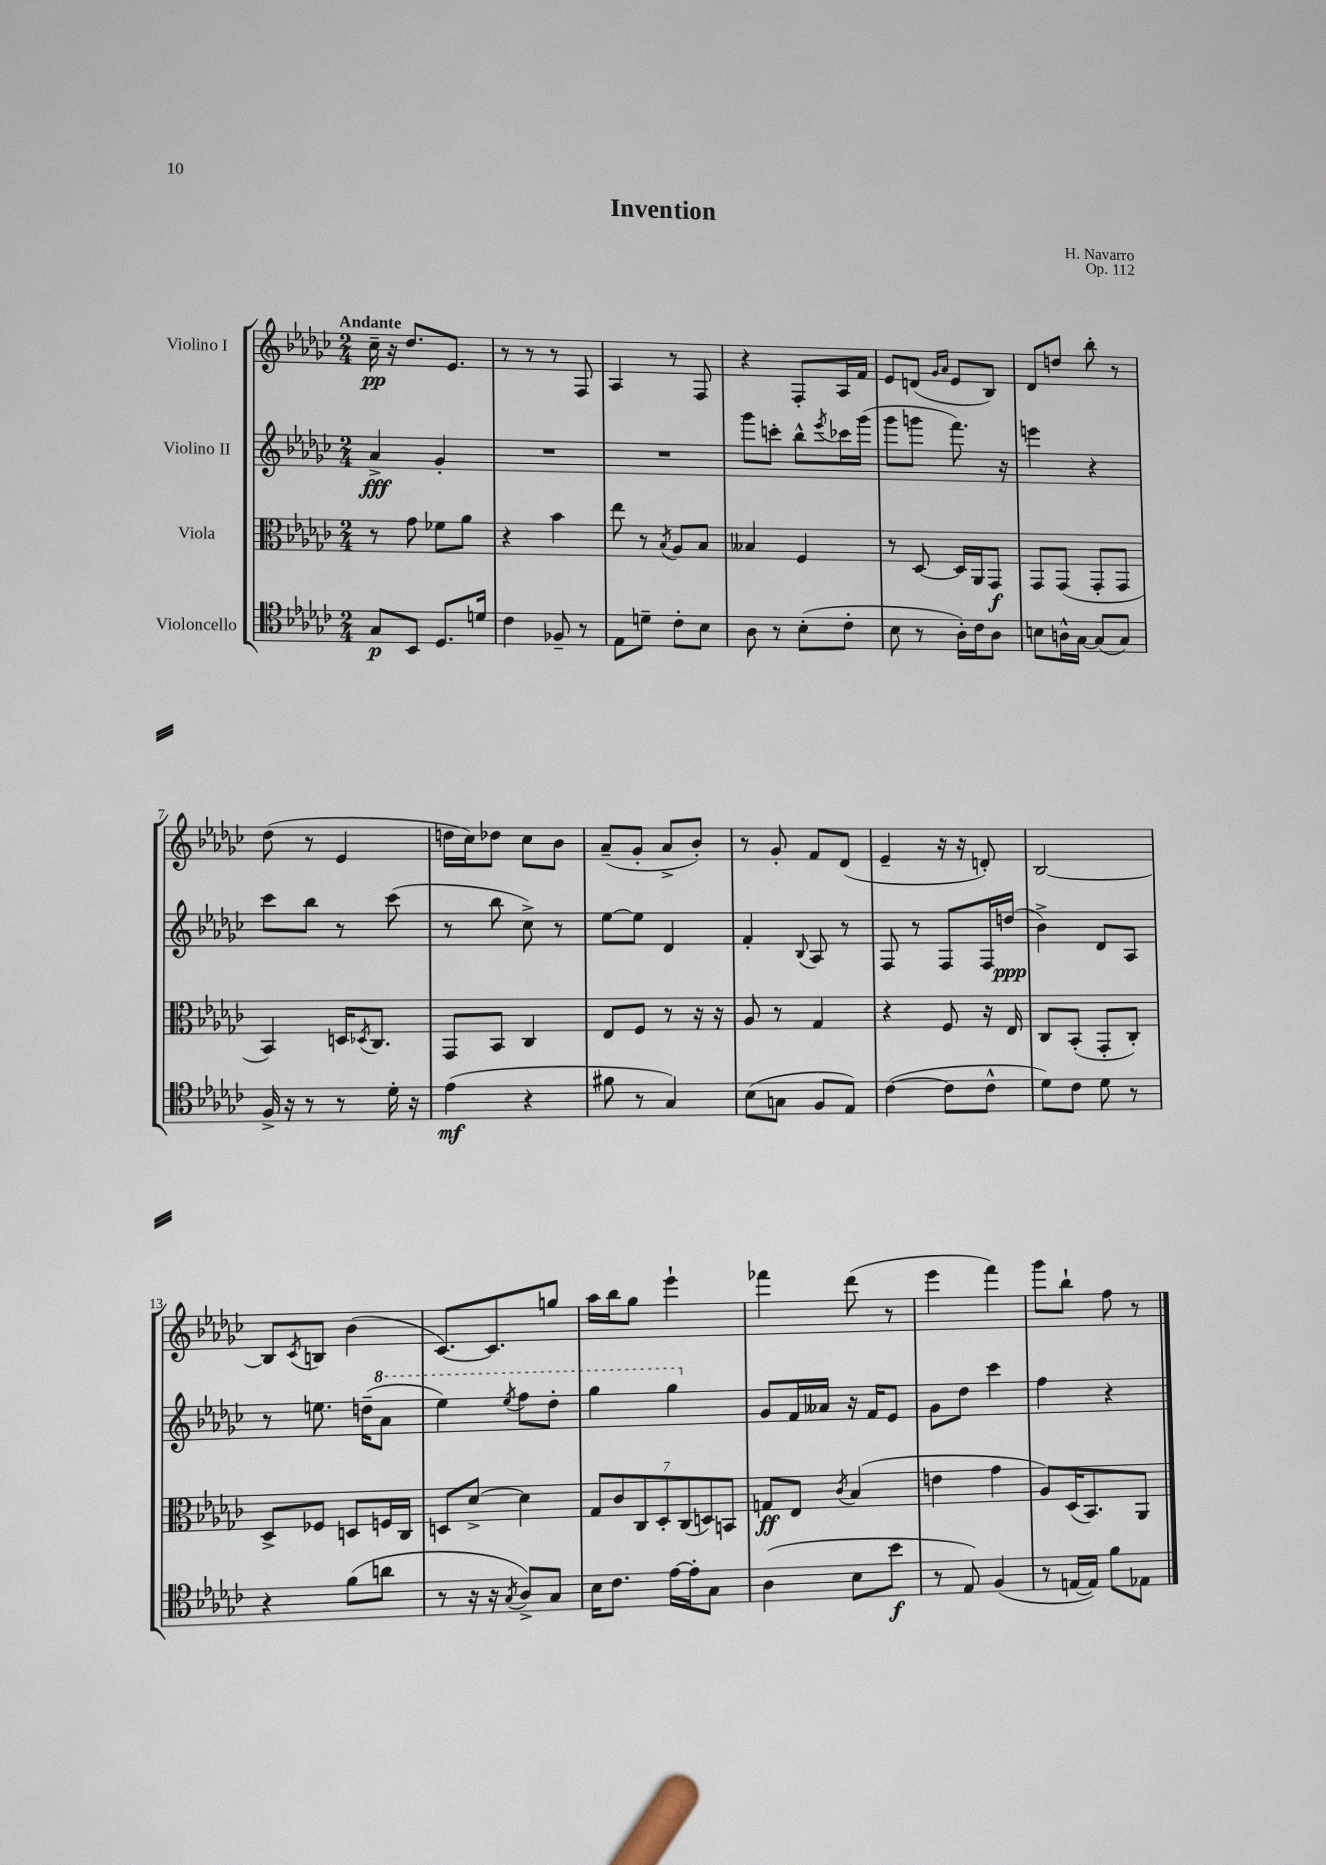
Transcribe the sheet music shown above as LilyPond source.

\header { title = "Invention" composer = "H. Navarro" opus = "Op. 112" }
<<
\new StaffGroup <<
\new Staff = "s0" \with { instrumentName = "Violino I" } {
    \clef treble \key ges \major \numericTimeSignature \time 2/4 \tempo "Andante"
    ces''16--\pp r16 des''8. ees'8. |
    r8 r8 r8 f8 |
    aes4 r8 f8 |
    r4 f8-. aes16 f'16 |
    ees'8 d'8( \grace { ges'16 aes'16 } ees'8 bes8) |
    des'8 d''8 bes''8-. r8 |
    des''8( r8 ees'4 |
    d''16 ces''16) des''8 ces''8 bes'8 |
    aes'8--( ges'8-. aes'8-> bes'8-.) |
    r8 ges'8-. f'8 des'8( |
    ees'4-- r16 r16 d'8-.) |
    bes2~ |
    bes8 \acciaccatura { ces'8 } b8 bes'4( |
    ces'8.~) ces'8. g''8 |
    aes''16 bes''16 ges''8 ees'''4-! |
    fes'''4 des'''8( r8 |
    ees'''4 f'''4) |
    ges'''8 bes''8-! f''8 r8 \bar "|." |
}
\new Staff = "s1" \with { instrumentName = "Violino II" } {
    \clef treble \key ges \major \numericTimeSignature \time 2/4
    aes'4->\fff ges'4-. |
    R2 |
    R2 |
    ges'''8 c'''8-. bes''8-^ \acciaccatura { ees'''8 } ces'''16 ges'''16( |
    ges'''8 g'''8 f'''8.) r16 |
    e'''4 r4 |
    ces'''8 bes''8 r8 ces'''8( |
    r8 bes''8 ces''8->) r8 |
    ees''8~ ees''8 des'4 |
    f'4-. \appoggiatura { bes8 } aes8 r8 |
    f8 r8 f8 f16 d''16\ppp( |
    bes'4->) des'8 aes8 |
    r8 e''8. d''16--( \ottava #1 aes''8 |
    ees'''4) \acciaccatura { ees'''8 } f'''8 des'''8-. |
    ges'''4 ges'''4 \ottava #0 |
    ges'8 f'16 aeses'16 r16 f'16 ees'8 |
    ges'8 des''8 ces'''4 |
    f''4 r4 \bar "|." |
}
\new Staff = "s2" \with { instrumentName = "Viola" } {
    \clef alto \key ges \major \numericTimeSignature \time 2/4
    r8 ges'8 fes'8 aes'8 |
    r4 bes'4 |
    ees''8 r8 \acciaccatura { bes8 } aes8 bes8 |
    beses4 f4 |
    r8 des8~ des16 aes,16 ges,8\f |
    ges,8 ges,8( ges,8-. ges,8 |
    bes,4) d16 \acciaccatura { des8 } ces8. |
    ges,8 bes,8 ces4 |
    ees8 f8 r8 r16 r16 |
    aes8 r8 ges4 |
    r4 f8 r16 ees16 |
    ces8 bes,8-.( ges,8-. ces8-.) |
    des8-> fes8 d8 f16 ces16 |
    d8 des'8~-> des'4 |
    \tuplet 7/4 { ges8 ces'8 ces8 des8-. ces8( d8) b,8 } |
    g8\ff ees8 \acciaccatura { ces'8 } bes4( |
    e'4 ges'4 |
    aes8) des16( bes,8.) aes,8 \bar "|." |
}
\new Staff = "s3" \with { instrumentName = "Violoncello" } {
    \clef tenor \key ges \major \numericTimeSignature \time 2/4
    ges8\p bes,8 des8. d'16 |
    ces'4 fes8-- r8 |
    ees8 d'8-- ces'8-. bes8 |
    aes8 r8 bes8-.( ces'8-. |
    bes8 r8 aes16-.) ces'16 aes8 |
    b8 a16-^ ges16~ ges8( ges8) |
    f16-> r16 r8 r8 des'16-. r16 |
    ees'4\mf( r4 |
    fis'8 r8 ges4) |
    bes8( g8 f8 ees8) |
    ces'4~( ces'8 ces'8-^ |
    des'8) ces'8 des'8 r8 |
    r4 f'8( a'8 |
    r8 r16 r16 \acciaccatura { ges8 } aes8->) ges8 |
    bes16 ces'8. ees'16~ ees'16-. ges8 |
    aes4( bes8 bes'8\f |
    r8 ees8) f4( |
    r8 e16~ e16) f'8 ees8 \bar "|." |
}
>>
>>
